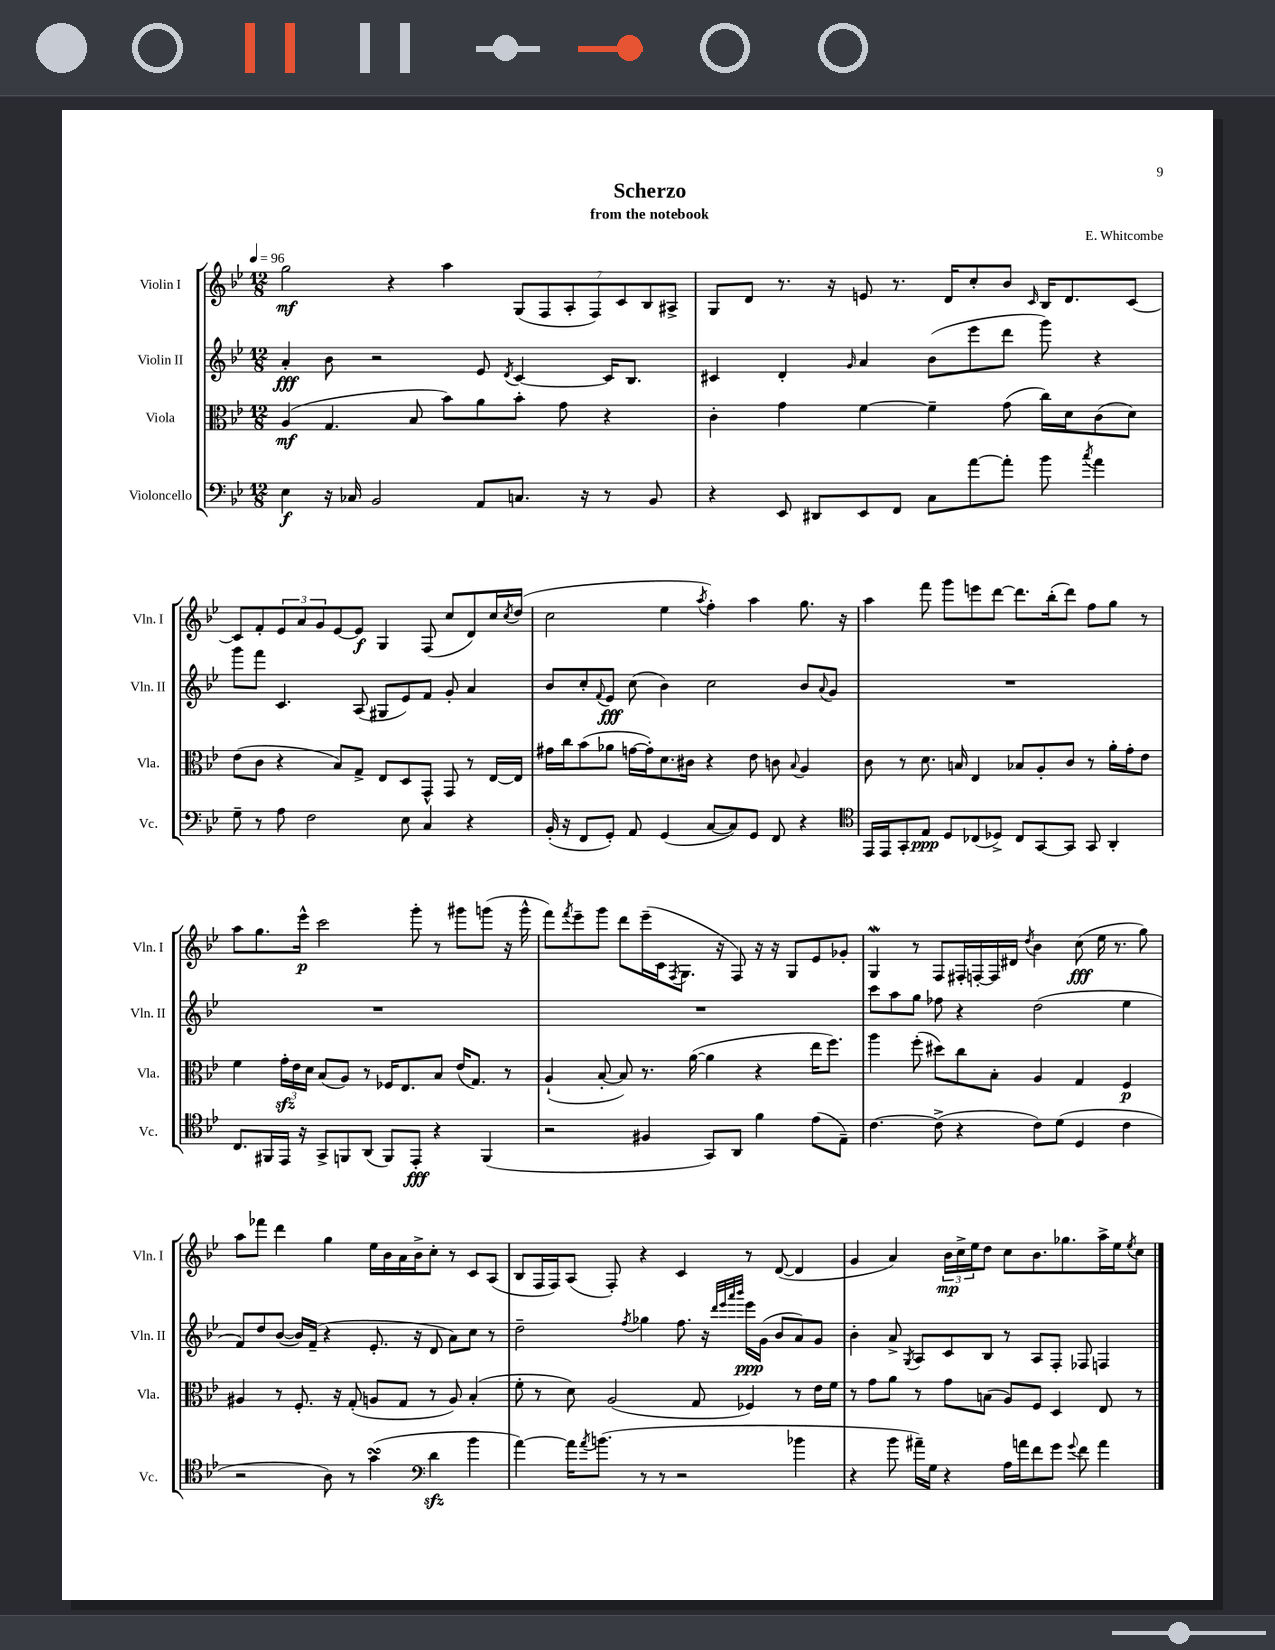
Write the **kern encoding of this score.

**kern	**kern	**kern	**kern
*staff4	*staff3	*staff2	*staff1
*clefF4	*clefC3	*clefG2	*clefG2
*k[b-e-]	*k[b-e-]	*k[b-e-]	*k[b-e-]
*M12/8	*M12/8	*M12/8	*M12/8
*MM96	*MM96	*MM96	*MM96
4E-\	(4A/	4a'/	2gg\
16r	4.G/	8b-\	.
16C-/	.	.	.
2BB-/	.	2r	.
.	.	.	4r
.	8B-/	.	.
.	8b-\L)	.	4aa\
8AA/L	8a\	8e-/	.
.	.	8qd/	.
8.C/J	8b-'\J	[4c/	(14G/L
.	.	.	14F/
.	8g\	.	.
.	.	.	14A'/
16r	.	.	.
.	.	.	14F/)
8r	4r	16c/]LK	.
.	.	.	14c/
.	.	8.B-/J	.
.	.	.	14B-/
8BB-/	.	.	.
.	.	.	14A#^/J
=	=	=	=
4r	4c'\	4c#/	8G/L
.	.	.	8d/J
8EE-/	4g\	4d'/	8.r
8DD#/L	.	.	.
.	.	.	16r
.	.	16qqg/	.
8EE-/	[4f\	4a/	8e/
8FF/J	.	.	8.r
8C\L	4f~\]	(8b-\L	.
.	.	.	16d/LK
[8a\	.	8eee-\	8cc'/
8a'\]J	(8g\	8ddd\J	8b-/J
.	.	.	16qqc/
8b-\	16cc\LL)	8ggg\)	16B-/LK
.	16d\J	.	8.d/
8qcc/	.	.	.
4a\	(8c\	4r	.
.	8d\J)	.	[8c/J
=	=	=	=
8G~\	(8e-\L	8ggg\L	8c/]L
8r	8c\J	8fff\J	8f'/
8A\	4r	4.c/	12e-/
.	.	.	12a/
2F\	.	.	.
.	.	.	12g/
.	8B-/L)	.	[8e-/
.	8G^/J	(8A/	8e-/]J
.	8E-/L	8G#/L	4G/
8E-\	8D/	8e-/)	.
4C/	8GG^^/J	8f/J	(8F/
.	8GG/	8g'/	8cc/L
4r	8r	4a/	8d/)
.	[16E-/LL	.	16cc/L
.	.	.	8qcc/
.	16E-/]JJ	.	(16dd/JJ
=	=	=	=
(16BB-'/	16g#\LL	8b-/L	2cc\
16r	16cc\J	.	.
8FF/L	(8b-\	8cc'/	.
.	.	8qqf/	.
8GG'/J)	8a-\J	8e-/J	.
8AA/	[16g\LL	(8cc\	.
.	16g'\]J)	.	.
(4GG/	8.d\	4b-\)	4ee-\
.	16c#\Jk	.	.
.	.	.	8qaa/
[8C/L	4r	2cc\	4ff'\)
8C/])	.	.	.
8GG/J	8e-\	.	4aa\
8FF/	8c\	.	.
.	8qqB-/	.	.
4r	4A/	8b-/L	8.gg\
.	.	8qqa/	.
.	.	8g/J	.
.	.	.	16r
=	=	=	=
*clefC4	*	*	*
16EE-/LL	8c\	1.r	4aa\
16EE-/J	.	.	.
8GG'/	8r	.	.
8E-/J	8.d\	.	8fff\
8D/L	.	.	8ggg\L
.	16B/	.	.
(8C-/	4E-/	.	8eee\
8D-^/J)	.	.	[8ddd\J
8C-/L	8B-/L	.	8.ddd\]L
[8GG/	8A'/	.	.
.	.	.	(16bb-'\k
8GG/]J	8c/J	.	8ddd\J)
8GG/	8r	.	8ff\L
4AA'/	16a'\LL	.	8gg\J
.	16g'\J	.	.
.	8e-\J	.	8r
=	=	=	=
8.C/L	4f\	1.r	8aa\L
.	.	.	8.gg\
16FF#/L	.	.	.
16EE-/JJ	24g'\LL	.	.
.	24e-\	.	.
16r	.	.	16eee-^^\Jk
.	24d\JJ	.	.
8GG^/L	(8B-/L	.	2ccc\
8FF/	8A/J)	.	.
(8AA/J	8r	.	.
8FF/L)	16F-/LK	.	.
.	8.E-/	.	.
8EE-'/J	.	.	8ggg'\
4r	8B-/J	.	8r
.	(16e-/LK	.	8ggg#\L
.	8.G/J)	.	.
(4FF/	.	.	(8ggg\J
.	8r	.	16r
.	.	.	16ggg^^\
=	=	=	=
2r	(4A`/	1.r	8fff\L)
.	.	.	8qfff/
.	.	.	8eee-~\
.	[8B-'/	.	8ggg\J
.	8B-/])	.	8ddd\L
4F#/	8.r	.	(16eee-~\L
.	.	.	16c\J
.	.	.	8qF/
.	.	.	8.G\J
.	([16a\	.	.
8GG/L)	4a\]	.	.
.	.	.	16r
8AA/J	.	.	8F/)
4f\	4r	.	16r
.	.	.	16r
.	.	.	8G/L
(8e-\L	16ee-\LK	.	8e-/
.	8.ff\J)	.	.
8E-~\J)	.	.	8g-'/J
=	=	=	=
[4.c\	4aa\	8ccc\L	4G/
.	.	8aa\	.
.	(8ff'\	8gg\J	8r
(8c^\]	8dd#\L)	8ff-\	8F/L
4r	8cc\	4r	16F#'/L
.	.	.	[16F'/
.	8B-'\J	.	16F/]
.	.	.	16d#/JJ
.	.	.	8qdd/
8c\L)	4A/	(2dd\	4b-\
(8d\J	.	.	.
4D/	4G/	.	(8cc\
.	.	.	16ee-\
.	.	.	8.r
4c\	4F/	4ee-\	.
.	.	.	8gg\)
=	=	=	=
2r	4A#/	8f/L)	8aa\L
.	.	8dd/	8fff-\J
.	8r	([8b-/J	4ddd\
.	8.F'/	16b-/]LL)	.
.	.	(16f~/JJ	.
8A\)	.	4r	4gg\
.	16r	.	.
8r	(8G'/	.	.
(4g\	8A/L	8.e-'/	16ee-\LL
.	.	.	16b-\
.	8G/J	.	16a\
.	.	16r	16b-^\J
*clefF4	*	*	*
4d\	8r	8d/	8cc'\J
.	8A/)	8a\L)	8r
4b-\	(4B-'/	8cc\J	8c/L
.	.	8r	(8A/J
=	=	=	=
[4a\)	8f'\	2dd~\	8B-/L
.	8r	.	16F/L
.	.	.	16F/J)
16a\]LK	8d\)	.	(8A/J
8qa/	.	.	.
(8.b\J	.	.	.
.	(2A/	.	8F'/)
.	.	8qff/	.
8r	.	4gg-\	4r
8r	.	.	.
2r	.	8.ff\	4c/
.	8G/	.	.
.	.	16r	.
.	.	32qqddd/LLL	.
.	.	32qqeee-/	.
.	.	32qqaaa/	.
.	.	32qqbbb-/JJJ	.
.	4F-/)	16eee-\LL	8r
.	.	(16g\JJ	.
.	.	8b-/L	([8d/
4b-\	8r	8a/)	4d/]
.	16e-\LL	8g/J	.
.	16f\JJ	.	.
=	=	=	=
4r	8r	4b-'\	4g/
.	8g\L	.	.
8b-\	8a\J	8a^/	4a/)
.	.	8qG/	.
16a#~\LL)	8r	8A/L	.
16G\JJ	.	.	.
4r	8g\L	8c/	24b-\LL
.	.	.	24cc^\
.	.	.	24ee-\J
.	(8B\J	8B-/J	8dd\J
16A\LL	8A/L)	8r	8cc\L
16a\J	.	.	.
8f\	8F/J	8A/L	8.b-\
8g\J	4D/	8F'/J	.
.	.	.	8.gg-\
8qqg/	.	.	.
8f\	.	8F-/	.
4a\	8E-/	4F/	16aa^\L
.	.	.	16ee-\J
.	.	.	8qee-/
.	8r	.	8cc\J
==	==	==	==
*-	*-	*-	*-
